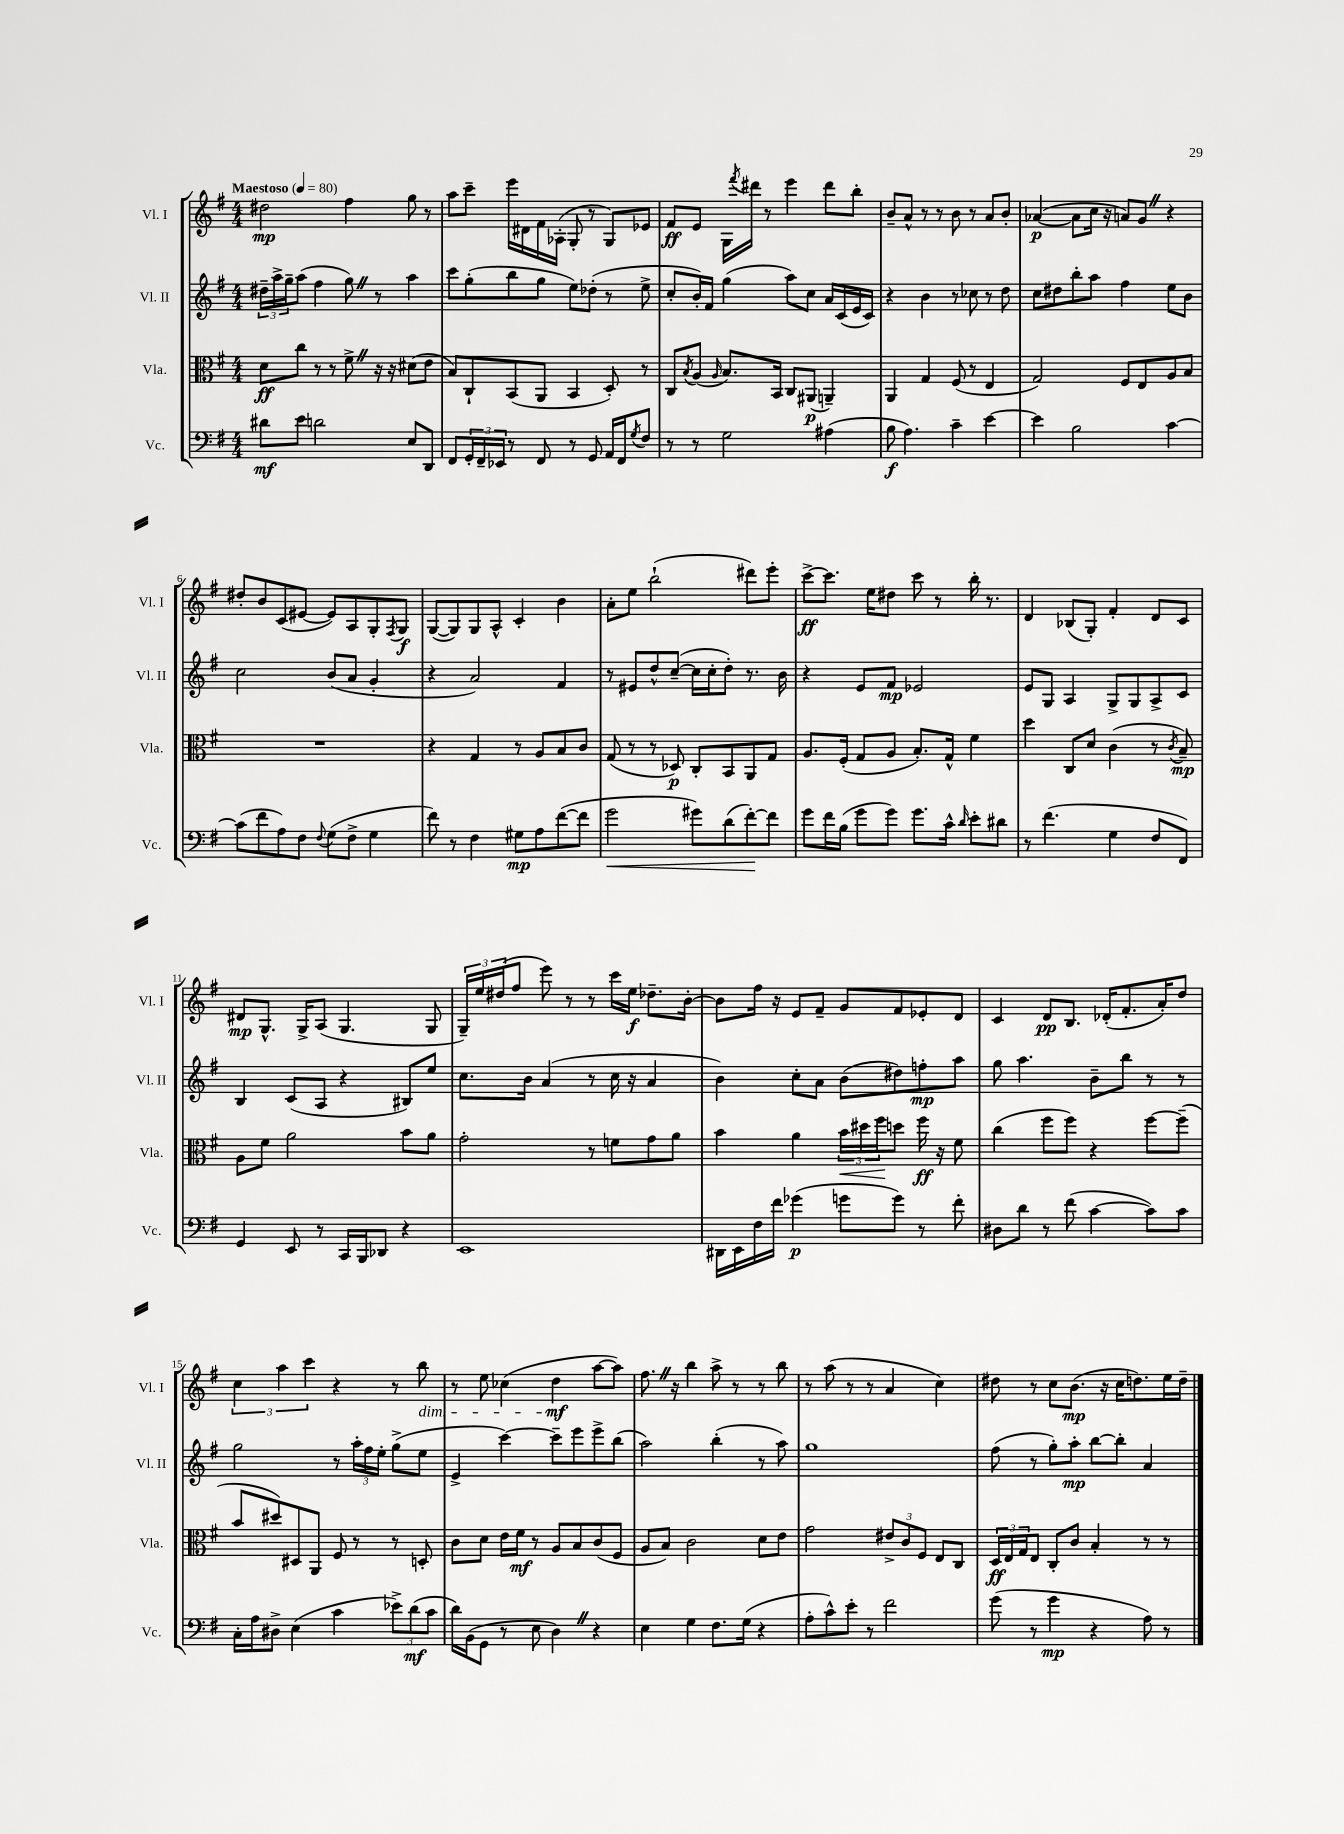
<<
\new StaffGroup <<
\new Staff = "s0" \with { instrumentName = "Vl. I" shortInstrumentName = "Vl. I" } {
    \clef treble \key g \major \numericTimeSignature \time 4/4 \tempo "Maestoso" 4 = 80
    dis''2\mp fis''4 g''8 r8 |
    a''8 c'''8-- e'''16 dis'16 fis'16 aes16-.( g8-. r8 g8) ees'8 |
    fis'8\ff e'8 g16 \acciaccatura { fis'''8 } dis'''16 r8 e'''4 dis'''8 b''8-. |
    b'8-- a'8-^ r8 r8 b'8 r8 a'8 b'8-. |
    aes'4~\p( aes'8 c''16 r16 a'8) g'8 \once \override BreathingSign.text = \markup { \musicglyph "scripts.caesura.straight" } \breathe r4 |
    dis''8-. b'8 c'8( eis'8~ eis'8) a8 g8-. \acciaccatura { fis8 } g8\f |
    g8~( g8) g8 a8-^ c'4-. b'4 |
    a'8-. e''8 b''2-!( dis'''8) e'''8-. |
    c'''8~->\ff c'''8. e''16 dis''8 c'''8 r8 b''16-. r8. |
    d'4 bes8( g8-.) fis'4-. d'8 c'8 |
    dis'8\mp g8.-^ g16-> a8( g4. g8 |
    \tuplet 3/2 { g16--) e''16 dis''16( } fis''8 e'''8) r8 r8 c'''16 e''16\f des''8.-- b'16~-. |
    b'8 fis''16 r16 e'8 fis'8-- g'8 fis'8 ees'8-. d'8 |
    c'4 d'8\pp b8. des'16-.( fis'8.-. a'16-.) d''8 |
    \tuplet 3/2 { c''4 a''4 c'''4 } r4 r8 b''8\dim |
    r8 e''8 ces''4( d''4\mf\! a''8~ a''8) |
    fis''8. \once \override BreathingSign.text = \markup { \musicglyph "scripts.caesura.straight" } \breathe r16 b''4 a''8-> r8 r8 b''8 |
    r8 a''8( r8 r8 a'4 c''4) |
    dis''8 r8 c''8 b'8.\mp( r16 c''16 d''8.) e''16 d''16-- \bar "|." |
}
\new Staff = "s1" \with { instrumentName = "Vl. II" shortInstrumentName = "Vl. II" } {
    \clef treble \key g \major \numericTimeSignature \time 4/4
    \tuplet 3/2 { dis''16-- a''16-> g''16-- } a''8( fis''4 g''8) \once \override BreathingSign.text = \markup { \musicglyph "scripts.caesura.straight" } \breathe r8 a''4 |
    c'''8 g''8-.( b''8 g''8 e''8) des''8-.( r8 e''8-> |
    c''8-. b'16-.) fis'16 g''4( a''8) c''8 a'16 c'16( e'16 c'16) |
    r4 b'4 r8 ces''8 r8 d''8 |
    c''8 dis''8 b''8-. a''8 fis''4 e''8 b'8 |
    c''2 b'8( a'8 g'4-. |
    r4 a'2) fis'4 |
    r8 eis'8 d''8-^ c''8~--( c''16 c''16-. d''8-.) r8. b'16 |
    r4 e'8 fis'8\mp ees'2 |
    e'8 g8 a4 g8-> g8 a8-> c'8 |
    b4 c'8( a8 r4 bis8) e''8 |
    c''8. b'16 a'4( r8 c''16 r16 a'4 |
    b'4) c''8-. a'8 b'8( dis''8) f''8-.\mp a''8 |
    g''8 a''4. b'8-- b''8 r8 r8 |
    g''2 r8 \tuplet 3/2 { a''16-. fis''16 e''16-. } g''8->( e''8 |
    e'4-> c'''4~) c'''8-- e'''8 e'''8-> b''8( |
    a''2) b''4-.( r8 a''8) |
    g''1 |
    fis''8( r8 g''8-.) a''8-.\mp b''8~ b''8-. a'4 \bar "|." |
}
\new Staff = "s2" \with { instrumentName = "Vla." shortInstrumentName = "Vla." } {
    \clef alto \key g \major \numericTimeSignature \time 4/4
    d'8\ff c''8 r8 r8 fis'8-> \once \override BreathingSign.text = \markup { \musicglyph "scripts.caesura.straight" } \breathe r16 r16 dis'8( e'8 |
    b8) c8-! b,8( a,8 b,4 d8-.) r8 |
    c8 \acciaccatura { b8 } a8( \grace { a16 } b8.) b,16 c8 ais,8\p( a,4--) |
    a,4 g4 fis8( r8 e4 |
    g2) fis8 e8 a8 b8 |
    R1 |
    r4 g4 r8 a8 b8 c'8 |
    g8( r8 r8 des8\p) c8-. b,8 a,8 g8 |
    a8. fis16-.( g8 a8 b8.-.) g16-^ fis'4 |
    d''4 c8 d'8 c'4( r8 \acciaccatura { c'8 } b8--\mp) |
    a8 fis'8 a'2 b'8 a'8 |
    g'2-. r8 f'8 g'8 a'8 |
    b'4 a'4 \tuplet 3/2 { b'16\< dis''16 fis''16\! } d''8 fis''16\ff r16 fis'8 |
    c''4( fis''8 fis''8) r4 fis''8~ fis''8--( |
    b'8 dis''8) dis8 a,8 fis8 r8 r8 d8-. |
    c'8 d'8 e'16 fis'16\mf r8 a8 b8 c'8( fis8 |
    a8 b8) c'2 d'8 e'8 |
    g'2 \tuplet 3/2 { eis'8-> c'8 fis8 } e8 c8 |
    \tuplet 3/2 { d16\ff e16 g16 } e8 c8-. c'8 b4-. r8 r8 \bar "|." |
}
\new Staff = "s3" \with { instrumentName = "Vc." shortInstrumentName = "Vc." } {
    \clef bass \key g \major \numericTimeSignature \time 4/4
    dis'8\mf e'8 d'2 e8 d,8 |
    fis,8 \tuplet 3/2 { g,16-. fis,16-- ees,16 } r8 fis,8 r8 g,8 a,16 fis,16 \acciaccatura { g8 } fis8 |
    r8 r8 g2 ais4( |
    b8\f a4.) c'4-- e'4~ |
    e'4 b2 c'4~ |
    c'8( fis'8 a8) fis8 \appoggiatura { fis8 } g8( fis8-> g4 |
    fis'8) r8 fis4 gis8\mp a8 fis'8~( fis'8 |
    g'2\< gis'8) d'8( fis'8~-.\!) fis'8 |
    g'8 fis'16 b16( g'8 g'8) g'8. c'16-^ \grace { d'16 } e'8-. dis'8 |
    r8 fis'4.( g4 fis8 fis,8) |
    g,4 e,8 r8 c,16 b,,16 des,8 r4 |
    e,1 |
    dis,16 e,16 fis16 fis'16 ges'4\p( g'8 g'8) r8 fis'8-. |
    dis8 d'8 r8 fis'8( c'4~ c'8) c'8 |
    c16-. a16 dis8-> e4( c'4 \tuplet 3/2 { ees'8->) d'8\mf( c'8 } |
    d'16) b,16( g,8 r8 e8 d4) \once \override BreathingSign.text = \markup { \musicglyph "scripts.caesura.straight" } \breathe r4 |
    e4 g4 fis8. g16( r4 |
    a8-. c'8-^) e'8-. r8 fis'2 |
    g'8( r8 g'4\mp r4 a8) r8 \bar "|." |
}
>>
>>
